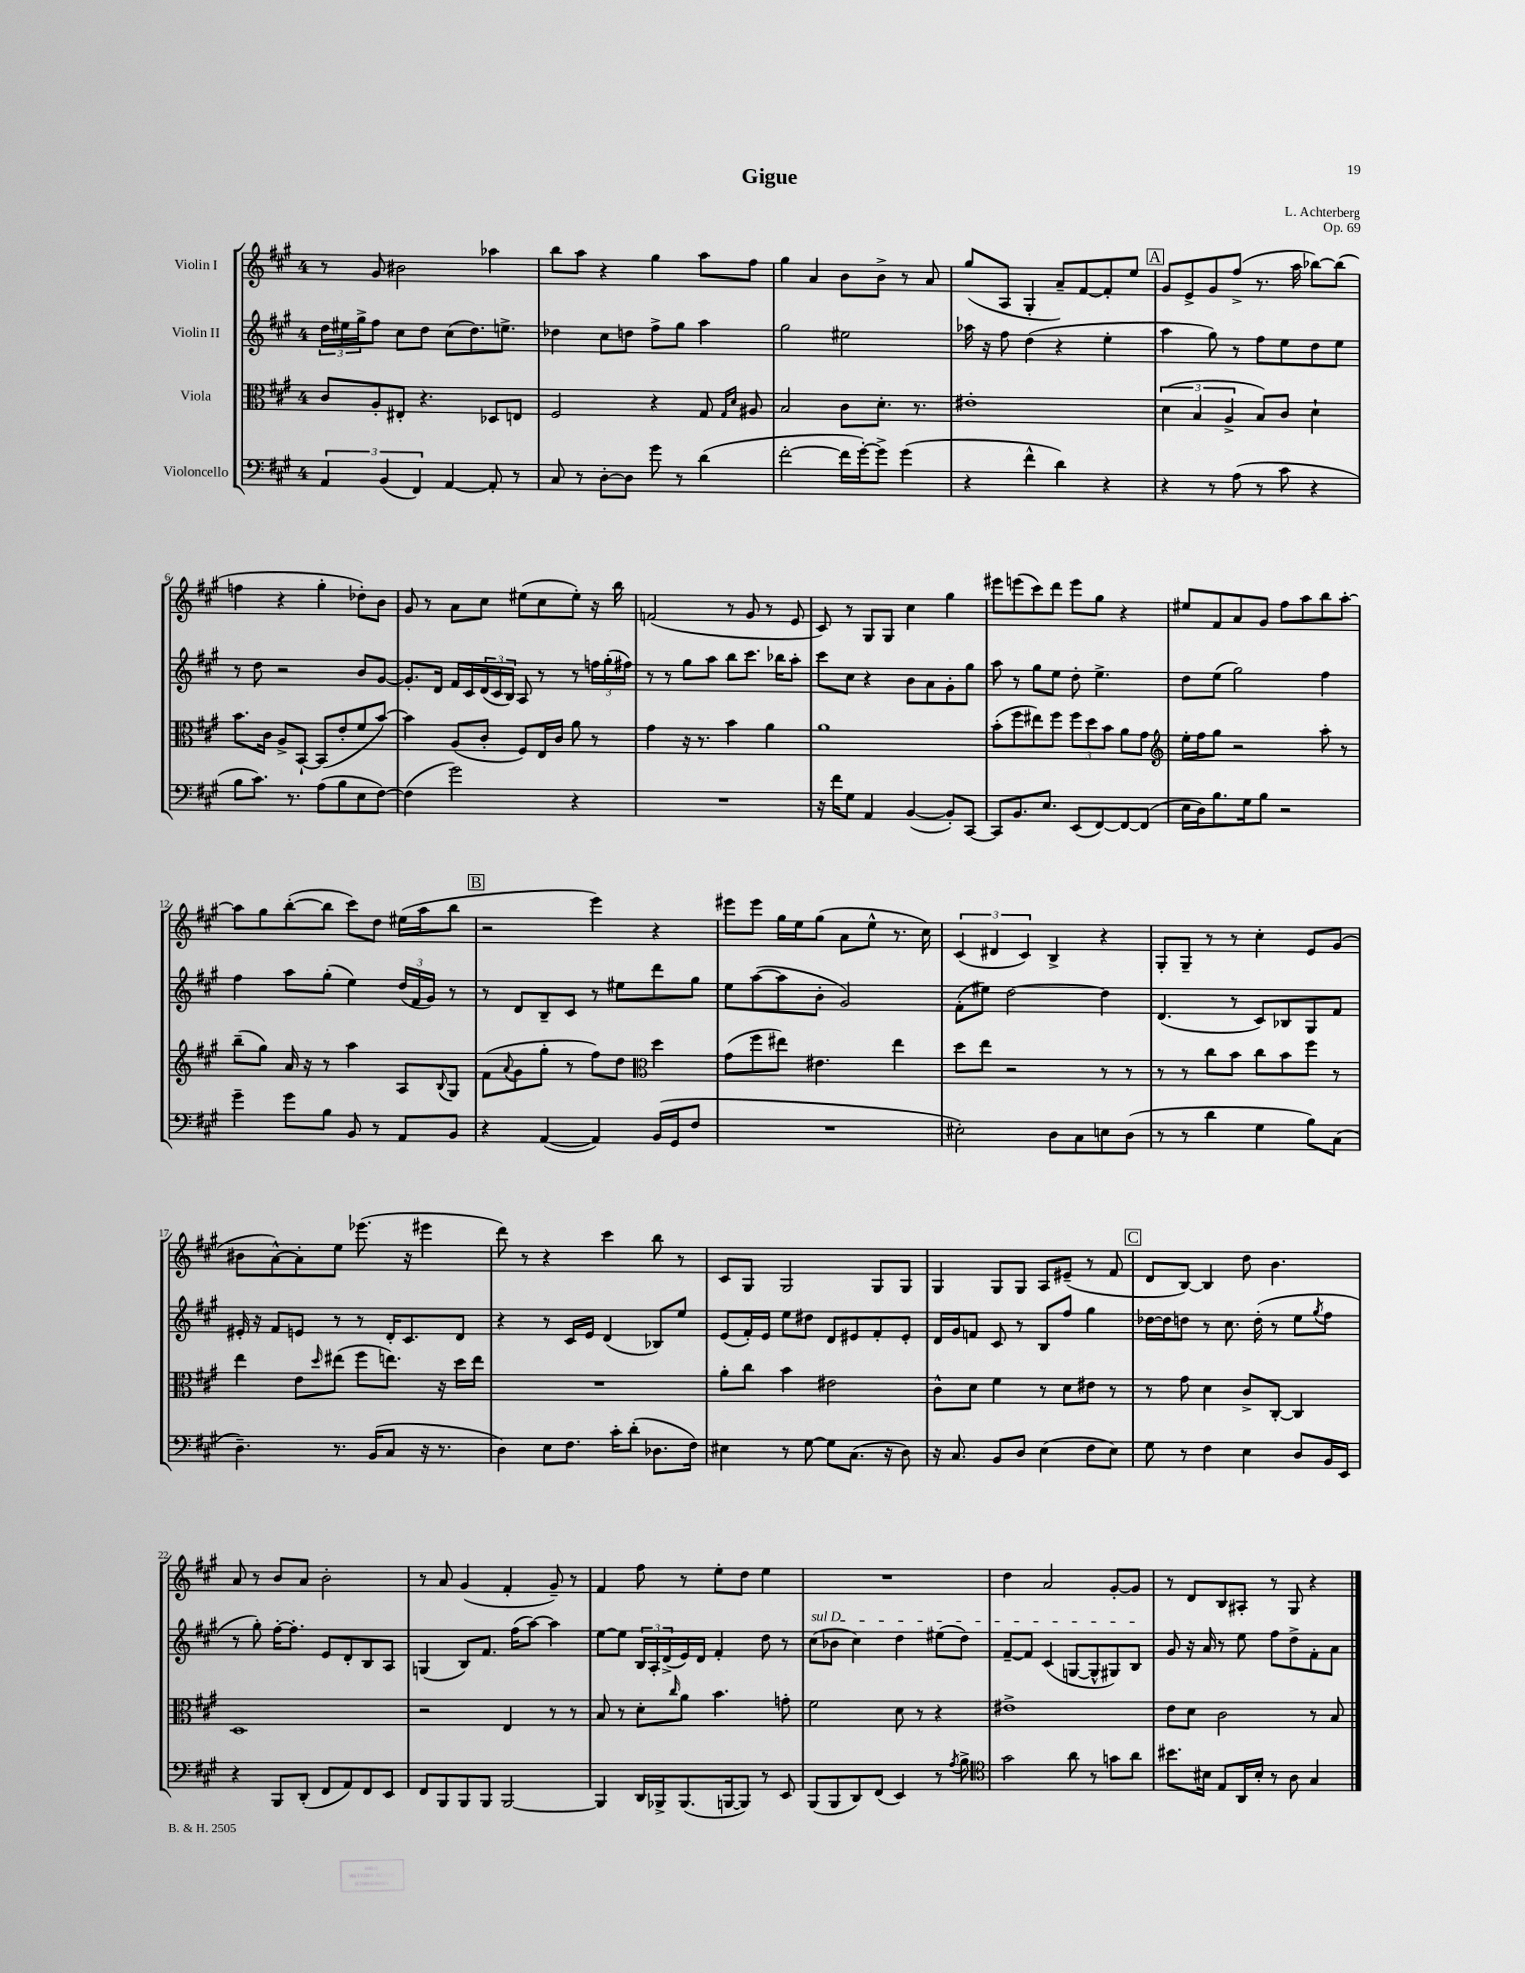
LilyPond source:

\header { title = "Gigue" composer = "L. Achterberg" opus = "Op. 69" }
<<
\new StaffGroup <<
\new Staff = "s0" \with { instrumentName = "Violin I" } {
    \clef treble \key a \major \once \override Staff.TimeSignature.style = #'single-digit \time 4/4
    r8 gis'8 bis'2 aes''4 |
    b''8 a''8 r4 gis''4 a''8 fis''8 |
    gis''4 a'4 b'8 b'8-> r8 a'8 |
    gis''8( a8 gis4-. a'8--) fis'8~ fis'8-. e''8 |
    \mark \markup { \box "A" } gis'8 e'8-> gis'8 fis''8->( r8. a''16 bes''8~) bes''8( |
    f''4 r4 gis''4-. des''8-.) b'8 |
    gis'8 r8 a'8 cis''8 eis''8( cis''8 eis''8-.) r16 b''16 |
    f'2( r8 gis'8 r8 e'8 |
    cis'8) r8 gis8 gis8 cis''4 gis''4 |
    eis'''8 e'''8( cis'''8) d'''8 e'''8 gis''8 r4 |
    eis''8 fis'8 a'8 gis'8 fis''8 a''8 b''8 a''8~-. |
    a''8 gis''8 b''8~-.( b''8 cis'''8) d''8 eis''16( a''16 b''8 |
    \mark \markup { \box "B" } r2 e'''4) r4 |
    eis'''8 eis'''8 gis''16 e''16 gis''8( a'8 e''8-^ r8. cis''16) |
    \tuplet 3/2 { cis'4( dis'4 cis'4) } b4-> r4 |
    gis8-. gis8-- r8 r8 cis''4-. e'8 gis'8( |
    bis'8 a'8~-^) a'8-. e''8 ees'''8.( r16 eis'''4 |
    d'''8) r8 r4 cis'''4 b''8 r8 |
    cis'8 gis8 gis2 gis8 gis8 |
    gis4 gis8 gis8 a8 eis'8--( r8 fis'8 |
    \mark \markup { \box "C" } d'8 b8~) b4 d''8 b'4. |
    a'8 r8 b'8 a'8 b'2-. |
    r8 a'8 gis'4( fis'4-. gis'8--) r8 |
    fis'4 fis''8 r8 e''8-. d''8 e''4 |
    R1 |
    d''4 a'2 gis'8~-. gis'8 |
    r8 d'8 b8 ais8-. r8 gis8 r4 \bar "|." |
}
\new Staff = "s1" \with { instrumentName = "Violin II" } {
    \clef treble \key a \major \once \override Staff.TimeSignature.style = #'single-digit \time 4/4
    \tuplet 3/2 { d''16 eis''16 gis''16-> } fis''8 cis''8 d''8 cis''8( d''8.) e''8.-> |
    des''4 cis''8 d''8 fis''8-> gis''8 a''4 |
    gis''2 eis''2 |
    aes''16 r16 fis''8 d''4( r4 e''4-. |
    \mark \markup { \box "A" } a''4 gis''8) r8 fis''8 e''8 d''8 e''8 |
    r8 d''8 r2 b'8 gis'8~ |
    gis'8.-. d'16 fis'16 cis'16 \tuplet 3/2 { d'16( cis'16 b16) } a8 r8 r8 \tuplet 3/2 { f''16 gis''16-.( fis''16) } |
    r8 r8 gis''8 a''8 b''8 cis'''8. bes''16 a''8-. |
    cis'''8 cis''8 r4 b'8 a'8 gis'8-. gis''8 |
    a''8 r8 gis''8 e''8 d''8-. e''4.-> |
    d''8 e''8( gis''2) fis''4 |
    fis''4 a''8 gis''8-.( e''4) \tuplet 3/2 { d''16( fis'16 gis'16) } r8 |
    \mark \markup { \box "B" } r8 d'8 b8-- cis'8 r8 eis''8 d'''8 gis''8 |
    e''8 a''8~( a''8 b'8-. gis'2) |
    fis'8-.( eis''8) d''2~ d''4 |
    d'4.( r8 cis'8) bes8 gis8 fis'8 |
    eis'16-. r16 fis'8 e'8 r8 r8 d'16-. cis'8. d'8 |
    r4 r8 cis'16 e'16 d'4( bes8) e''8 |
    e'8( fis'16-.) e'16 e''8 dis''8 d'8 eis'8 fis'8-. eis'8-. |
    d'16 gis'16 f'8 cis'8 r8 b8 fis''8 gis''4 |
    \mark \markup { \box "C" } des''16~ des''16 d''8 r8 cis''8. d''16-.( r8 e''8 \acciaccatura { gis''8 } fis''8 |
    r8 gis''8-.) fis''16~-. fis''8.-. e'8 d'8-. b8 a8 |
    g4( b8) fis'8. fis''16( a''8~) a''4 |
    e''8~ e''8 \tuplet 3/2 { b16 a16-. d'16->( } e'16) d'16 fis'4-. d''8 r8 |
    \once \override TextSpanner.bound-details.left.text = \markup { \italic "sul D" } cis''8\startTextSpan( bes'8 cis''4) d''4 eis''8( d''8) |
    fis'8~-- fis'8 cis'4( g8~ g8-^ gis8) b8\stopTextSpan |
    gis'8 r16 a'16 r8 e''8 fis''8 d''8-> fis'8-. a'8 \bar "|." |
}
\new Staff = "s2" \with { instrumentName = "Viola" } {
    \clef alto \key a \major \once \override Staff.TimeSignature.style = #'single-digit \time 4/4
    cis'8 a8-. eis8-. r4. des8 e8 |
    fis2 r4 gis8 \grace { gis16 d'16 } ais8 |
    b2 cis'8 d'8.-. r8. |
    eis'1-. |
    \mark \markup { \box "A" } \tuplet 3/2 { d'4( b4 a4-> } b8) cis'8 d'4-! |
    b'8. cis'16 a8-> b,8~-! b,8( e'8-. fis'8 b'8~) |
    b'4 a8( cis'8-. fis8) e16 cis'16 a'8 r8 |
    gis'4 r16 r8. b'4 a'4 |
    a'1 |
    b'8-.( fis''8 eis''8) fis''8 \tuplet 3/2 { fis''8 d''8 b'8 } a'8 gis'8 |
    \clef treble e''16-. fis''16 gis''8 r2 a''8-. r8 |
    b''8--( gis''8) a'16 r16 r8 a''4 a8 \appoggiatura { b8 } gis8 |
    \mark \markup { \box "B" } fis'8( \appoggiatura { a'8 } gis'8 gis''8-. r8 fis''8) d''8 \clef alto d''4 |
    gis'8( fis''8 eis''8) eis'4. eis''4 |
    d''8 e''8 r2 r8 r8 |
    r8 r8 cis''8 b'8 cis''8 b'8 fis''8 r8 |
    e''4 e'8 \grace { d''16 } eis''8( fis''8 e''8.) r16 d''16 e''16 |
    R1 |
    a'8-. cis''8 b'4 eis'2 |
    cis'8-^ d'8 fis'4 r8 d'8 eis'8 r8 |
    \mark \markup { \box "C" } r8 gis'8 d'4 cis'8-> cis8~-. cis4 |
    d1 |
    r2 e4 r8 r8 |
    b8 r8 d'8-. \grace { cis''16 } a'8 b'4. g'8-. |
    fis'2 d'8 r8 r4 |
    eis'1-> |
    e'8 d'8 cis'2 r8 b8 \bar "|." |
}
\new Staff = "s3" \with { instrumentName = "Violoncello" } {
    \clef bass \key a \major \once \override Staff.TimeSignature.style = #'single-digit \time 4/4
    \tuplet 3/2 { a,4 b,4( fis,4) } a,4~ a,8-. r8 |
    cis8 r8 d8~-. d8 gis'8 r8 d'4( |
    fis'2~-. fis'16 gis'16~-.) gis'8-> gis'4( |
    r4 fis'4-^ d'4) r4 |
    \mark \markup { \box "A" } r4 r8 a8( r8 cis'8 r4 |
    b8 cis'8.) r8. a8( b8 e8 fis8~) |
    fis4( gis'2) r4 |
    R1 |
    r16 fis'16 gis8 a,4 b,4~( b,8-.) cis,8~ |
    cis,8 b,8. e8. e,8( fis,8~) fis,8~ fis,8( |
    e16 d16) b8. gis16 b8 r2 |
    gis'4-- gis'8 b8 b,8 r8 a,8 b,8 |
    \mark \markup { \box "B" } r4 a,4~( a,4) b,16( gis,16 fis8 |
    R1 |
    eis2-.) d8 cis8 e8 d8( |
    r8 r8 d'4 gis4 b8) cis8( |
    d4.--) r8. b,16( cis8 r16 r8. |
    d4) e8 fis8. cis'16-. d'8-.( des8. fis16) |
    eis4 r8 gis8~ gis8 cis8.( r16 d8) |
    r16 cis8. b,8 d8 e4( fis8 e8) |
    \mark \markup { \box "C" } gis8 r8 fis4 e4 d8 b,16 e,16 |
    r4 b,,8 d,8-.( fis,8 a,8) fis,8 e,8 |
    fis,8 b,,8 b,,8 b,,8 b,,2~ |
    b,,4 d,16 bes,,16-> bes,,8.( b,,16~ b,,8) r8 e,8 |
    b,,8( b,,8 d,8) fis,8( e,4) r8 \acciaccatura { a8 } b8-> |
    \clef tenor gis'2 a'8 r8 g'8 a'8 |
    bis'8. bis16 e8 a,16 bis16-. r8 a8 gis4 \bar "|." |
}
>>
>>
